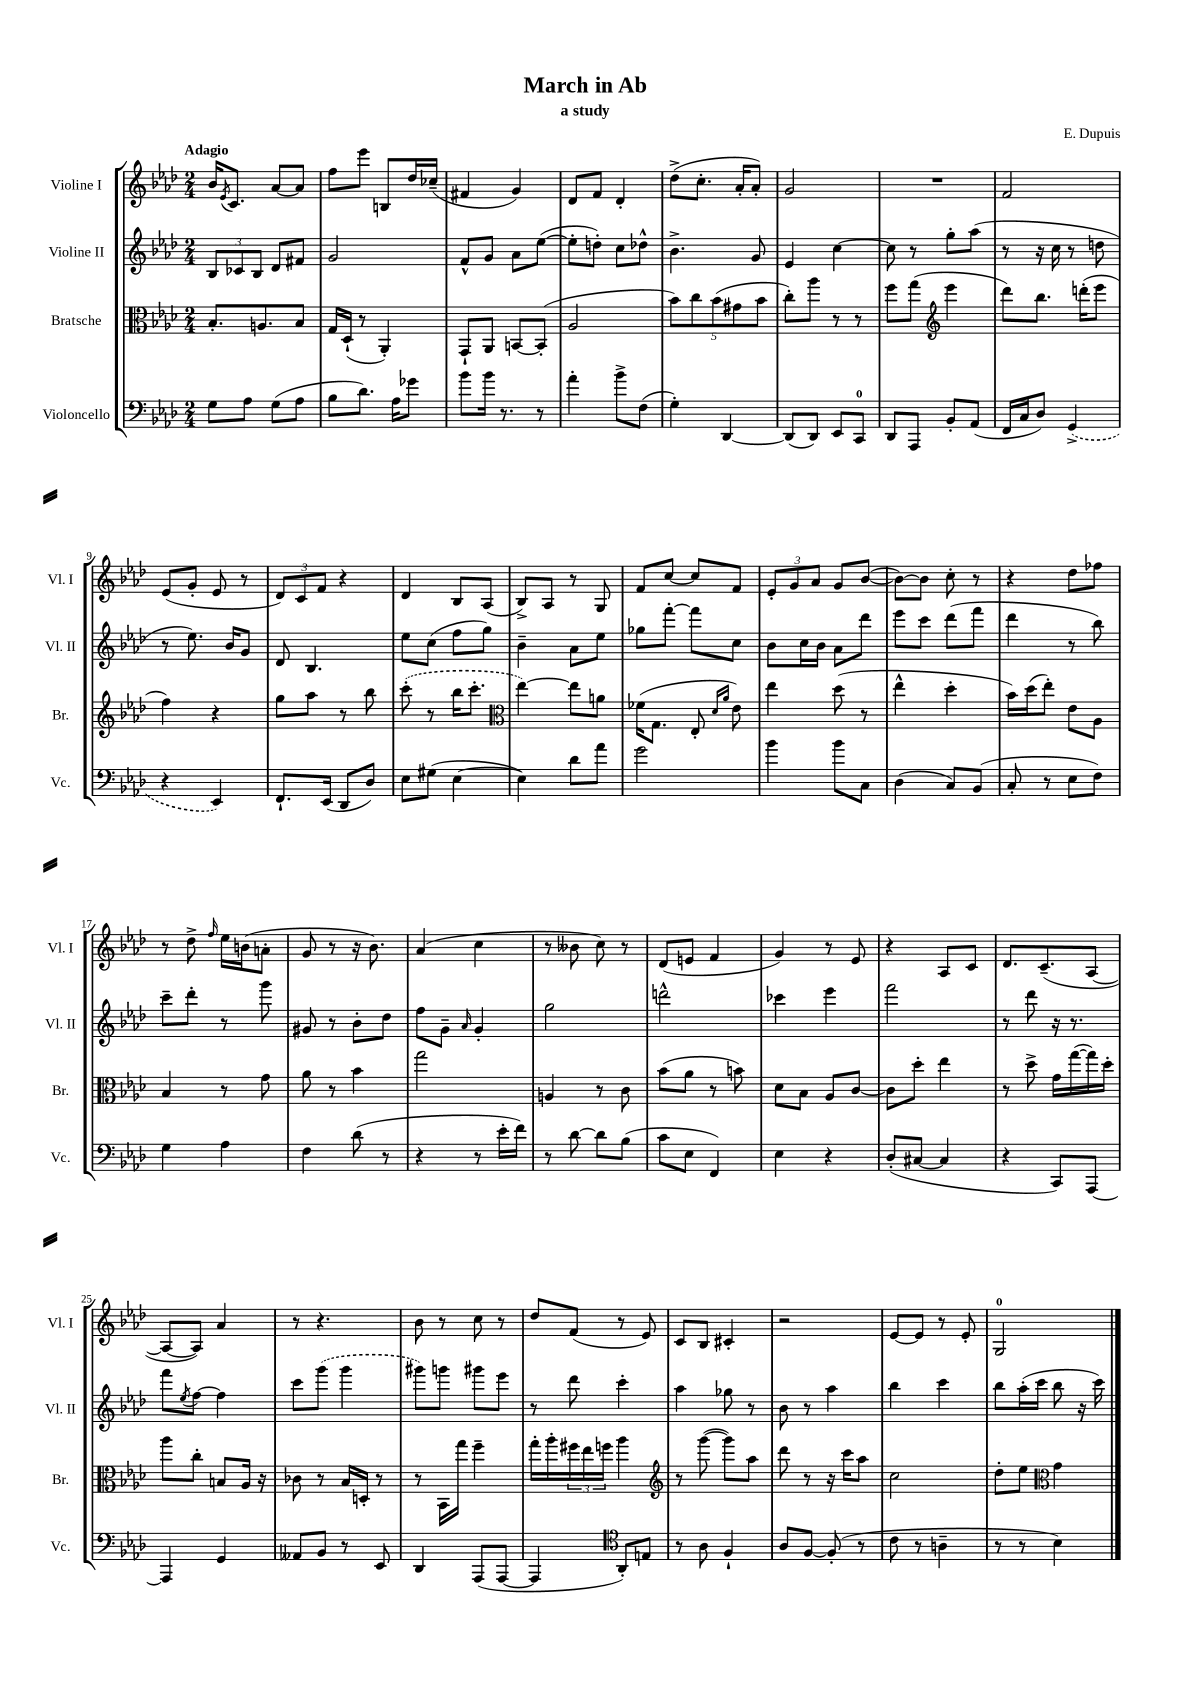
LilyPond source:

\header { title = "March in Ab" composer = "E. Dupuis" subtitle = "a study" }
<<
\new StaffGroup <<
\new Staff = "s0" \with { instrumentName = "Violine I" shortInstrumentName = "Vl. I" } {
    \clef treble \key aes \major \numericTimeSignature \time 2/4 \tempo "Adagio"
    bes'16 \acciaccatura { ees'8 } c'8. aes'8~ aes'8 |
    f''8 ees'''8 b8 des''16 ces''16--( |
    fis'4 g'4) |
    des'8 f'8 des'4-. |
    des''8->( c''8.-. aes'16-. aes'8-.) |
    g'2 |
    R2 |
    f'2 |
    ees'8( g'8-. ees'8 r8 |
    \tuplet 3/2 { des'8) c'8 f'8 } r4 |
    des'4 bes8 aes8( |
    bes8->) aes8 r8 g8 |
    f'8 c''8~ c''8 f'8 |
    \tuplet 3/2 { ees'8-. g'8 aes'8 } g'8 bes'8~( |
    bes'8~) bes'8 c''8-. r8 |
    r4 des''8 fes''8 |
    r8 des''8-> \grace { f''16 } ees''16 b'16( a'8-. |
    g'8 r8 r16 bes'8.) |
    aes'4( c''4 |
    r8 beses'8 c''8) r8 |
    des'8( e'8 f'4 |
    g'4) r8 ees'8 |
    r4 aes8 c'8 |
    des'8. c'8.--( aes8~ |
    aes8~ aes8) aes'4 |
    r8 r4. |
    bes'8 r8 c''8 r8 |
    des''8 f'8( r8 ees'8) |
    c'8 bes8 cis'4-. |
    r2 |
    ees'8~ ees'8 r8 ees'8-. |
    g2-0 \bar "|." |
}
\new Staff = "s1" \with { instrumentName = "Violine II" shortInstrumentName = "Vl. II" } {
    \clef treble \key aes \major \numericTimeSignature \time 2/4
    \tuplet 3/2 { bes8 ces'8 bes8 } des'8 fis'8 |
    g'2 |
    f'8-^ g'8 aes'8 ees''8~( |
    ees''8-. d''8-.) c''8 des''8-^ |
    bes'4.-> g'8 |
    ees'4 c''4~ |
    c''8 r8 g''8-. aes''8( |
    r8 r16 c''16 r8 d''8 |
    r8 ees''8.) bes'16 g'8 |
    des'8 bes4. |
    ees''8 c''8( f''8 g''8) |
    bes'4-- aes'8 ees''8 |
    ges''8 f'''8~-. f'''8 c''8 |
    bes'8 c''16 bes'16 aes'8 des'''8 |
    ees'''8 c'''8 des'''8( f'''8 |
    des'''4 r8 bes''8) |
    c'''8-- des'''8-. r8 g'''8 |
    gis'8 r8 bes'8-. des''8 |
    f''8 g'8-- \grace { aes'16 } g'4-. |
    g''2 |
    d'''2-^ |
    ces'''4 ees'''4 |
    f'''2 |
    r8 des'''8 r16 r8. |
    f'''8 \acciaccatura { ees''8 } f''8~ f''4 |
    c'''8 \once \slurDashed g'''8( g'''4 |
    gis'''8) g'''8 gis'''8 ees'''8 |
    r8 des'''8 c'''4-. |
    aes''4 ges''8 r8 |
    bes'8 r8 aes''4 |
    bes''4 c'''4 |
    bes''8 aes''16-.( c'''16 bes''8 r16 c'''16) \bar "|." |
}
\new Staff = "s2" \with { instrumentName = "Bratsche" shortInstrumentName = "Br." } {
    \clef alto \key aes \major \numericTimeSignature \time 2/4
    bes8.-. a8. bes8 |
    g16 des16-!( r8 aes,4-.) |
    g,8-! aes,8 b,8~ b,8-.( |
    aes2 |
    \tuplet 5/4 { bes'8) c''8 bes'8( gis'8 bes'8 } |
    c''8-.) aes''8 r8 r8 |
    f''8 g''8( \clef treble ees'''4 |
    des'''8) bes''8. d'''16-.( ees'''8 |
    f''4) r4 |
    g''8 aes''8 r8 bes''8 |
    \once \slurDashed c'''8-.( r8 bes''16 c'''8.-. |
    \clef alto ees''4~) ees''8 a'8 |
    fes'16( g8. ees8-. \grace { des'16 aes'16 } ees'8) |
    ees''4 des''8( r8 |
    ees''4-^ des''4-. |
    bes'16) des''16( ees''8-.) ees'8 aes8 |
    bes4 r8 g'8 |
    aes'8 r8 bes'4 |
    g''2 |
    a4 r8 c'8 |
    bes'8( aes'8 r8 b'8) |
    des'8 bes8 aes8 c'8~ |
    c'8 des''8-. ees''4 |
    r8 des''8-> g'16 g''16~( g''16) des''16-. |
    aes''8 c''8-. b8 aes16 r16 |
    ces'8 r8 bes16 d16-. r8 |
    r8 bes,16 g''16 f''4-- |
    g''16-. aes''16-. \tuplet 3/2 { fis''16 ees''16 f''16 } aes''4 |
    \clef treble r8 g'''8~( g'''8) aes''8 |
    des'''8 r8 r16 c'''16 aes''8 |
    c''2 |
    des''8-. ees''8 \clef alto g'4 \bar "|." |
}
\new Staff = "s3" \with { instrumentName = "Violoncello" shortInstrumentName = "Vc." } {
    \clef bass \key aes \major \numericTimeSignature \time 2/4
    g8 aes8 g8( aes8 |
    bes8 des'8.) aes16 ges'8 |
    bes'8 bes'16 r8. r8 |
    aes'4-. bes'8-> f8( |
    g4-.) des,4~ |
    des,8( des,8) ees,8 c,8-0 |
    des,8 aes,,8 bes,8-. aes,8( |
    f,16 c16 des8) \once \slurDashed g,4->( |
    r4 ees,4) |
    f,8.-! ees,16( des,8 des8) |
    ees8 gis8( ees4~ |
    ees4) des'8 aes'8 |
    g'2 |
    bes'4 bes'8 c8 |
    des4( c8) bes,8( |
    c8-. r8 ees8 f8) |
    g4 aes4 |
    f4 des'8( r8 |
    r4 r8 ees'16-. f'16) |
    r8 des'8~ des'8 bes8( |
    c'8 ees8 f,4) |
    ees4 r4 |
    des8-.( cis8~ cis4 |
    r4 c,8) aes,,8~ |
    aes,,4 g,4 |
    aeses,8 bes,8 r8 ees,8 |
    des,4 aes,,8( aes,,8~ |
    aes,,4 \clef tenor aes,8-.) e8 |
    r8 aes8 f4-! |
    aes8 f8~ f8-.( r8 |
    c'8 r8 a4-- |
    r8 r8 bes4) \bar "|." |
}
>>
>>
